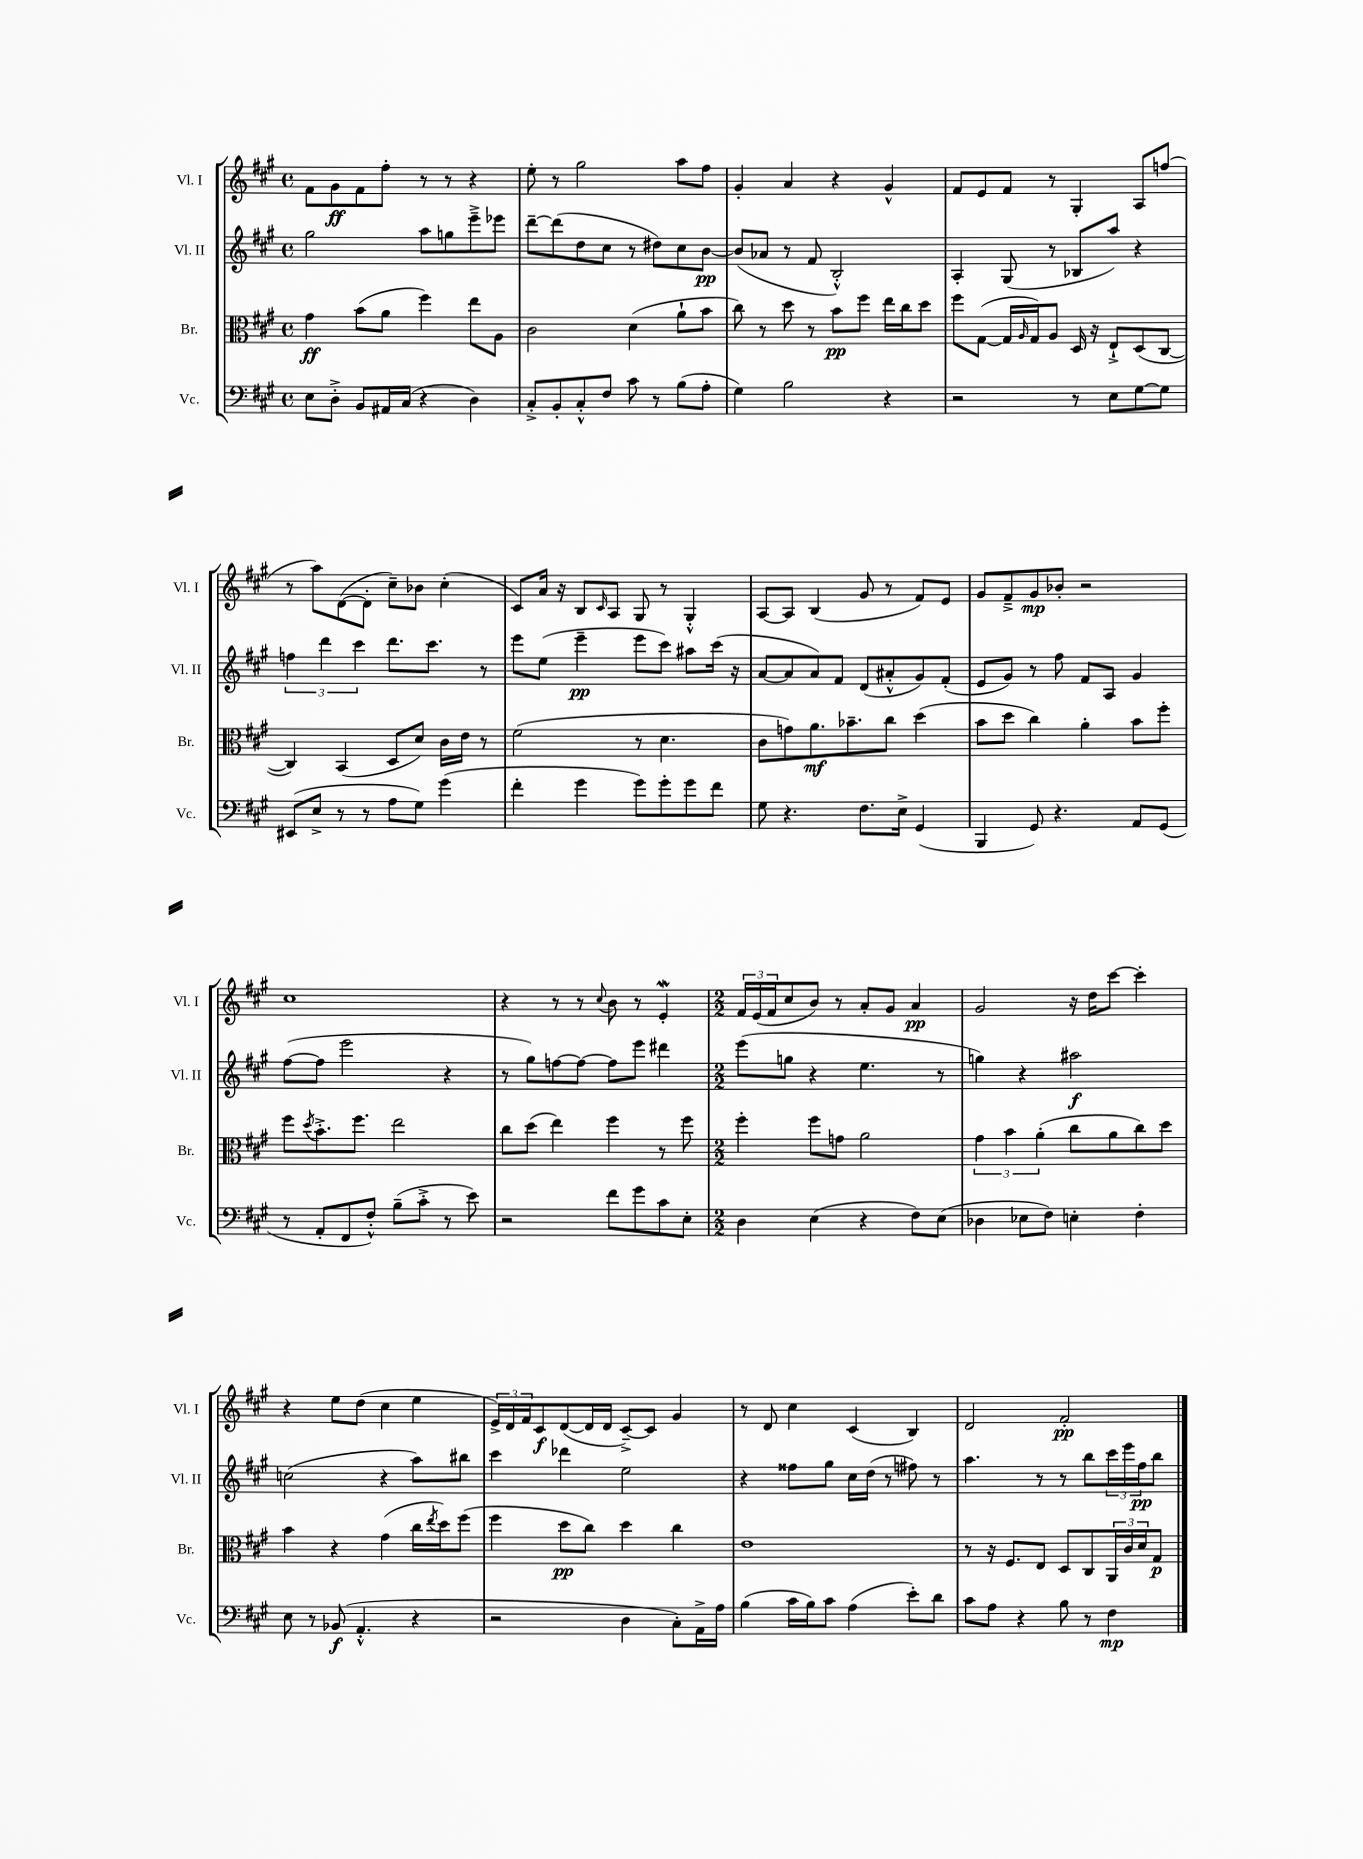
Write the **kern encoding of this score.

**kern	**kern	**kern	**kern
*staff4	*staff3	*staff2	*staff1
*clefF4	*clefC3	*clefG2	*clefG2
*k[f#c#g#]	*k[f#c#g#]	*k[f#c#g#]	*k[f#c#g#]
*M4/4	*M4/4	*M4/4	*M4/4
*met(c)	*met(c)	*met(c)	*met(c)
8E	4g#	2gg#	8f#
8D'^	.	.	8g#
8BB	(8b	.	8f#
16AA#	8a	.	8ff#'
(16C#	.	.	.
4r	4ff#)	8aa	8r
.	.	8gg	8r
4D)	8ee	8eee~^	4r
.	8A	8eee-	.
=	=	=	=
8C#'^	2c#	[8ddd~	8ee'
8BB'	.	(8ddd]	8r
8C#'^^	.	8dd	2gg#
8F#	.	8cc#	.
8c#	(4d	8r	.
8r	.	8dd#)	.
(8B	8a`	8cc#	8aa
8A'	8b	[8b	8ff#
=	=	=	=
4G#)	8cc#)	(8b]	4g#'
.	8r	8a-	.
2B	8dd	8r	4a
.	8r	8f#	.
.	8b	2B'^^)	4r
.	8ff#	.	.
4r	16ee	.	4g#^^
.	16cc#	.	.
.	8dd	.	.
=	=	=	=
2r	8ff#	4A'	8f#
.	([8G#	.	8e
.	16G#]	(8G#	8f#
.	16qqA	.	.
.	16G#)	.	.
.	8A	8r	8r
8r	16D	8B-	4G#'
.	16r	.	.
8E	8E`^	8aa)	.
[8G#	(8D	4r	8A
8G#]	[8C#	.	(8ff
=	=	=	=
(8EE#	4C#])	6ff	8r
8E^	.	.	8aa)
.	.	6ddd	.
8r	(4BB	.	([8d
.	.	6ccc#	.
8r	.	.	8d']
8A	8D	8.ddd	8cc#~)
8G#)	8d)	.	8b-
.	.	8.ccc#	.
(4g#	16c#	.	(4cc#'
.	16e	.	.
.	8r	8r	.
=	=	=	=
4f#'	(2f#	8eee	8c#)
.	.	(8ee	16a
.	.	.	16r
4g#	.	4eee~	8B
.	.	.	16qqc#
.	.	.	8A
8g#)	8r	8eee	8G#
8g#'	4.d	8ccc#)	8r
8g#	.	8aa#	4G#'^^
8f#	.	(16ccc#	.
.	.	16r	.
=	=	=	=
8G#	8c#	[8a	[8A
4.r	8g)	8a]	8A]
.	8.a	8a)	(4B
.	.	8f#	.
.	8.b-~	.	.
8.F#	.	(8d	8g#
.	8cc#	8a#'^^	8r
16E^	.	.	.
(4GG#	(4dd	8g#)	8f#)
.	.	(8f#'	8e
=	=	=	=
4BBB	8b	8e	8g#
.	8dd	8g#)	8f#~^
8GG#)	4cc#)	8r	8g#
4.r	.	8ff#	8b-'
.	4a'	8f#	2r
.	.	8A	.
8AA	8b	4g#	.
(8GG#	8ff#'	.	.
=	=	=	=
8r	8ff#	([8ff#	1cc#
.	8qdd	.	.
8AA'	8.b'^	8ff#]	.
8FF#	.	2eee	.
.	8.ff#	.	.
8F#'^^)	.	.	.
(8B~	2ee	.	.
8c#'^	.	.	.
8r	.	4r	.
8e)	.	.	.
=	=	=	=
2r	8cc#	8r	4r
.	(8dd	8gg#)	.
.	4ee)	[8ff	8r
.	.	8ff_	8r
.	.	.	8qqcc#
8f#	4ff#	8ff]	8b
8g#	.	8eee	8r
8c#	8r	4ddd#	4e'
8E'	8ff#	.	.
=	=	=	=
*M2/2	*M2/2	*M2/2	*M2/2
4D	4ff#'	(8eee	24f#
.	.	.	(24e
.	.	.	24f#
.	.	8gg	8cc#
(4E	8ff#	4r	8b)
.	8g	.	8r
4r	2a	4.ee	8a'
.	.	.	8g#
8F#)	.	.	4a
(8E	.	8r	.
=	=	=	=
4D-	6g#	4gg)	2g#
.	6b	.	.
8E-	.	4r	.
.	(6a'	.	.
8F#)	.	.	.
4E'	8cc#	2aa#	16r
.	.	.	16dd
.	8a	.	[8ccc#
4F#'	8cc#)	.	4ccc#']
.	8dd	.	.
=	=	=	=
8E	4b	(2cc	4r
8r	.	.	.
(8BB-	4r	.	8ee
4.AA'^^	.	.	(8dd
.	(4g#	4r	4cc#
4r	16cc#	8aa)	4ee
.	8qee	.	.
.	16dd)	.	.
.	(8ff#	8bb#	.
=	=	=	=
2r	4ff#	4ccc#	24e^)
.	.	.	24d
.	.	.	24f#
.	.	.	8c#
.	8dd	4ddd-	([8d
.	8cc#)	.	16d]
.	.	.	16d
4D	4dd	2ee	[8c#~^)
.	.	.	8c#]
8C#')	4cc#	.	4g#
16AA^	.	.	.
16A	.	.	.
=	=	=	=
(4B	1e	4r	8r
.	.	.	8d
16c#	.	8ff##	4cc#
16B)	.	.	.
8c#	.	8gg#	.
(4A	.	16cc#	(4c#
.	.	(16dd	.
.	.	8r	.
8e')	.	8ff#)	4B)
8d	.	8r	.
=	=	=	=
8c#	8r	4.aa	2d
8A	16r	.	.
.	8.F#	.	.
4r	.	.	.
.	8E	8r	.
8B	8D	8r	2f#'
8r	8C#	8bb	.
4F#	24AA	24ccc#	.
.	24c#	24eee	.
.	24d	24ff#	.
.	8G#	8bb	.
==	==	==	==
*-	*-	*-	*-
